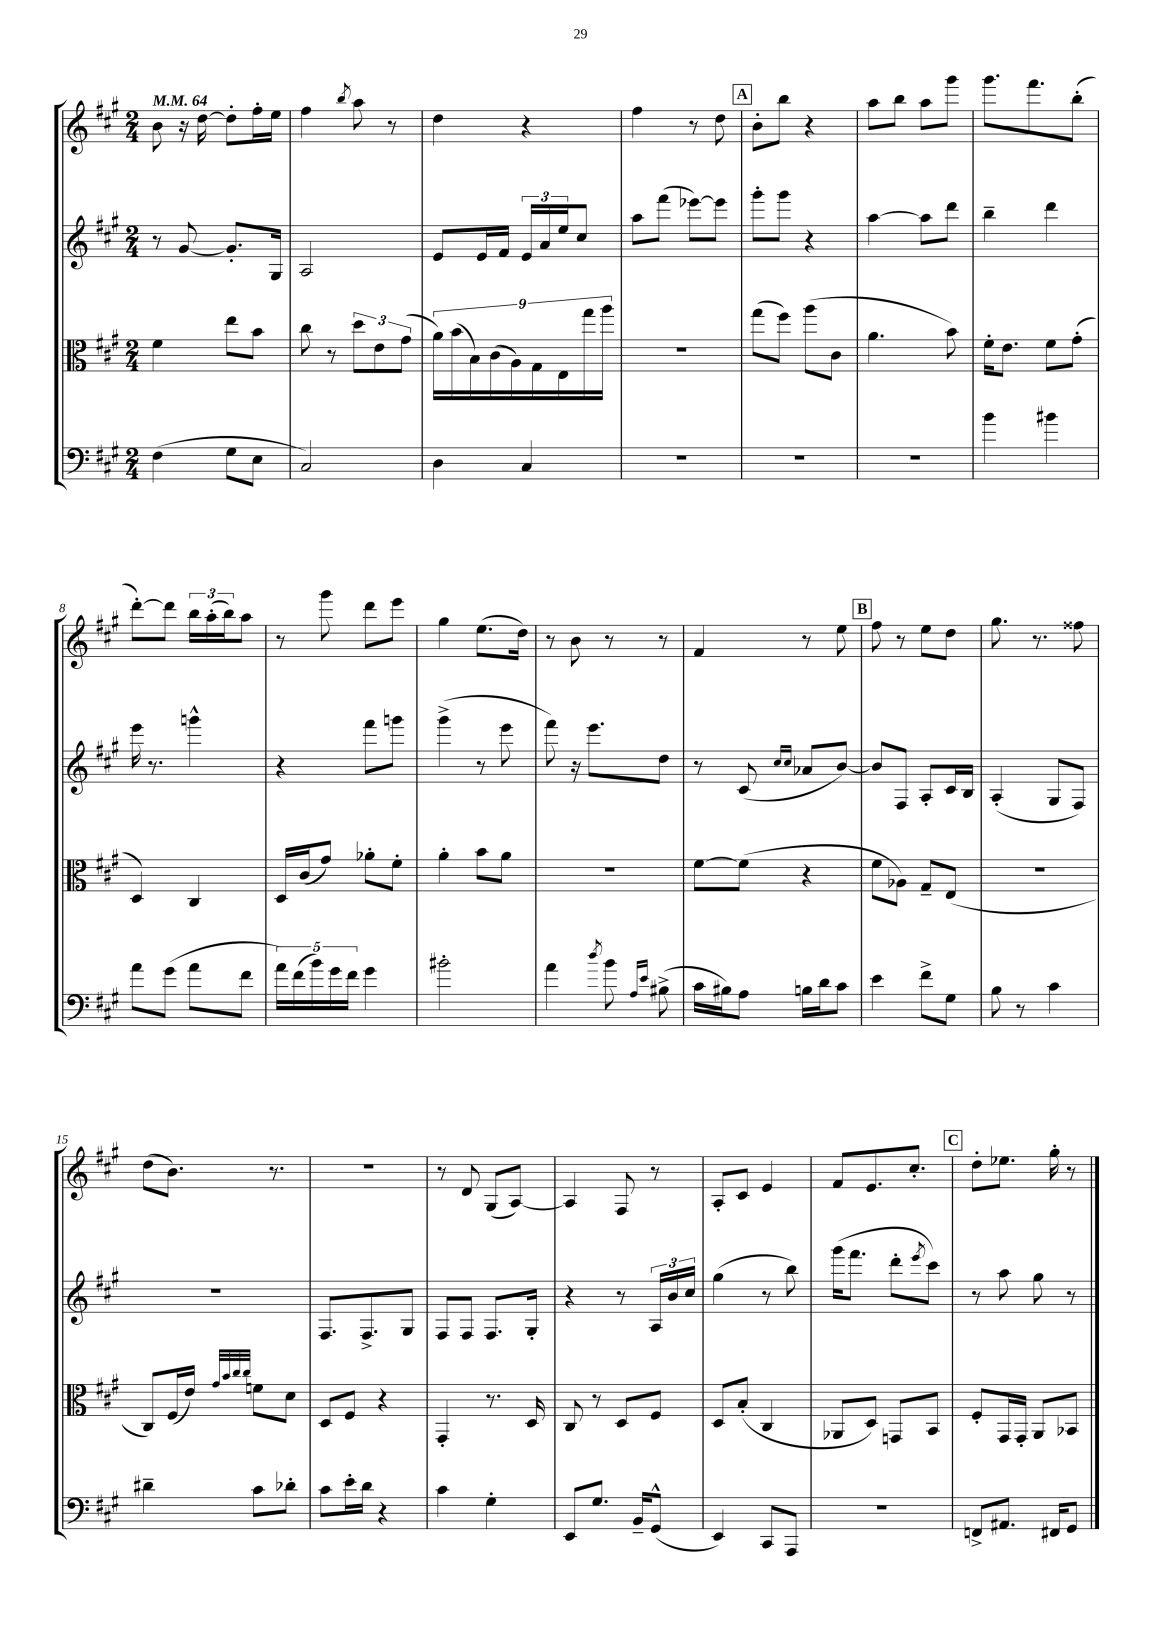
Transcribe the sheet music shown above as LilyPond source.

<<
\new StaffGroup <<
\new Staff = "s0" {
    \clef treble \key a \major \numericTimeSignature \time 2/4 \tempo 4 = 64
    b'8 r16 d''16~ d''8-. fis''16-. e''16 |
    fis''4 \acciaccatura { b''8 } a''8 r8 |
    d''4 r4 |
    fis''4 r8 d''8 |
    \mark \markup { \box "A" } b'8-. b''8 r4 |
    a''8 b''8 a''8 gis'''8 |
    gis'''8. fis'''8. b''8-.( |
    d'''8~-.) d'''8 \tuplet 3/2 { b''16 a''16-.( b''16) } a''8 |
    r8 gis'''8 d'''8 e'''8 |
    gis''4 e''8.( d''16) |
    r8 b'8 r8 r8 |
    fis'4 r8 e''8 |
    \mark \markup { \box "B" } fis''8 r8 e''8 d''8 |
    gis''8. r8. fisis''8 |
    d''8( b'8.) r8. |
    r2 |
    r8 d'8 gis8( a8~) |
    a4 fis8 r8 |
    a8-. cis'8 e'4 |
    fis'8 e'8. cis''8.-. |
    \mark \markup { \box "C" } d''8-. ees''8. gis''16-. r8 \bar "|." |
}
\new Staff = "s1" {
    \clef treble \key a \major \numericTimeSignature \time 2/4
    r8 gis'8~ gis'8.-. gis16 |
    a2 |
    e'8 e'16 fis'16 \tuplet 3/2 { e'16 a'16 e''16 } cis''8 |
    a''8 fis'''8( ees'''8~) ees'''8 |
    \mark \markup { \box "A" } gis'''8-. gis'''8 r4 |
    a''4~ a''8 d'''8 |
    b''4-- d'''4 |
    e'''16 r8. g'''4-^ |
    r4 fis'''8 g'''8 |
    gis'''4->( r8 e'''8 |
    fis'''8) r16 e'''8. d''8 |
    r8 cis'8( \grace { cis''16 cis''16 } aes'8 b'8~) |
    \mark \markup { \box "B" } b'8 fis8 a8-. cis'16 b16 |
    a4-.( gis8 fis8) |
    r2 |
    fis8. fis8.-> gis8 |
    fis8 fis8 fis8. gis16-. |
    r4 r8 \tuplet 3/2 { a16 b'16 cis''16 } |
    gis''4( r8 b''8) |
    gis'''16( fis'''8. d'''8-. \acciaccatura { e'''8 } cis'''8) |
    \mark \markup { \box "C" } r8 a''8 gis''8 r8 \bar "|." |
}
\new Staff = "s2" {
    \clef alto \key a \major \numericTimeSignature \time 2/4
    fis'4 e''8 b'8 |
    cis''8 r8 \tuplet 3/2 { d''8 e'8 gis'8( } |
    \tuplet 9/8 { a'16) b'16( b16) cis'16( a16) gis16 e16 gis''16 a''16 } |
    R2 |
    \mark \markup { \box "A" } gis''8( fis''8) a''8( cis'8 |
    a'4. b'8) |
    fis'16-. e'8. fis'8 gis'8-.( |
    d4) cis4 |
    d16 cis'16( gis'8) aes'8-. fis'8-. |
    a'4-. b'8 a'8 |
    R2 |
    fis'8~ fis'8( r4 |
    \mark \markup { \box "B" } fis'8 aes8) gis8-- e8( |
    r2 |
    cis8) fis16( e'16) \grace { gis'32 b'32 cis''32 cis''32 } f'8 d'8 |
    d8 fis8 r4 |
    gis,4-. r8. d16 |
    cis8 r8 d8 fis8 |
    d8 b8-.( cis4 |
    aes,8 d8) g,8 b,8 |
    \mark \markup { \box "C" } fis8-. gis,16 gis,16-. a,8 bes,8 \bar "|." |
}
\new Staff = "s3" {
    \clef bass \key a \major \numericTimeSignature \time 2/4
    fis4( gis8 e8 |
    cis2) |
    d4 cis4 |
    R2 |
    \mark \markup { \box "A" } R2 |
    R2 |
    b'4 bis'4 |
    a'8 gis'8( a'8 fis'8 |
    \tuplet 5/4 { a'16) fis'16( b'16) gis'16 fis'16 } gis'4 |
    bis'2-. |
    a'4 \acciaccatura { d''8 } b'8 \grace { a16 e'16 } bis8->( |
    cis'16 bis16) a8 b16 d'16 cis'8 |
    \mark \markup { \box "B" } e'4 fis'8-> gis8 |
    b8 r8 cis'4 |
    dis'4-- cis'8 des'8-. |
    cis'8 e'16-. d'16 r4 |
    cis'4 gis4-. |
    e,8 gis8. b,16-- gis,8-^( |
    e,4) cis,8 a,,8 |
    R2 |
    \mark \markup { \box "C" } f,8-> ais,8. fis,16 gis,8 \bar "|." |
}
>>
>>
